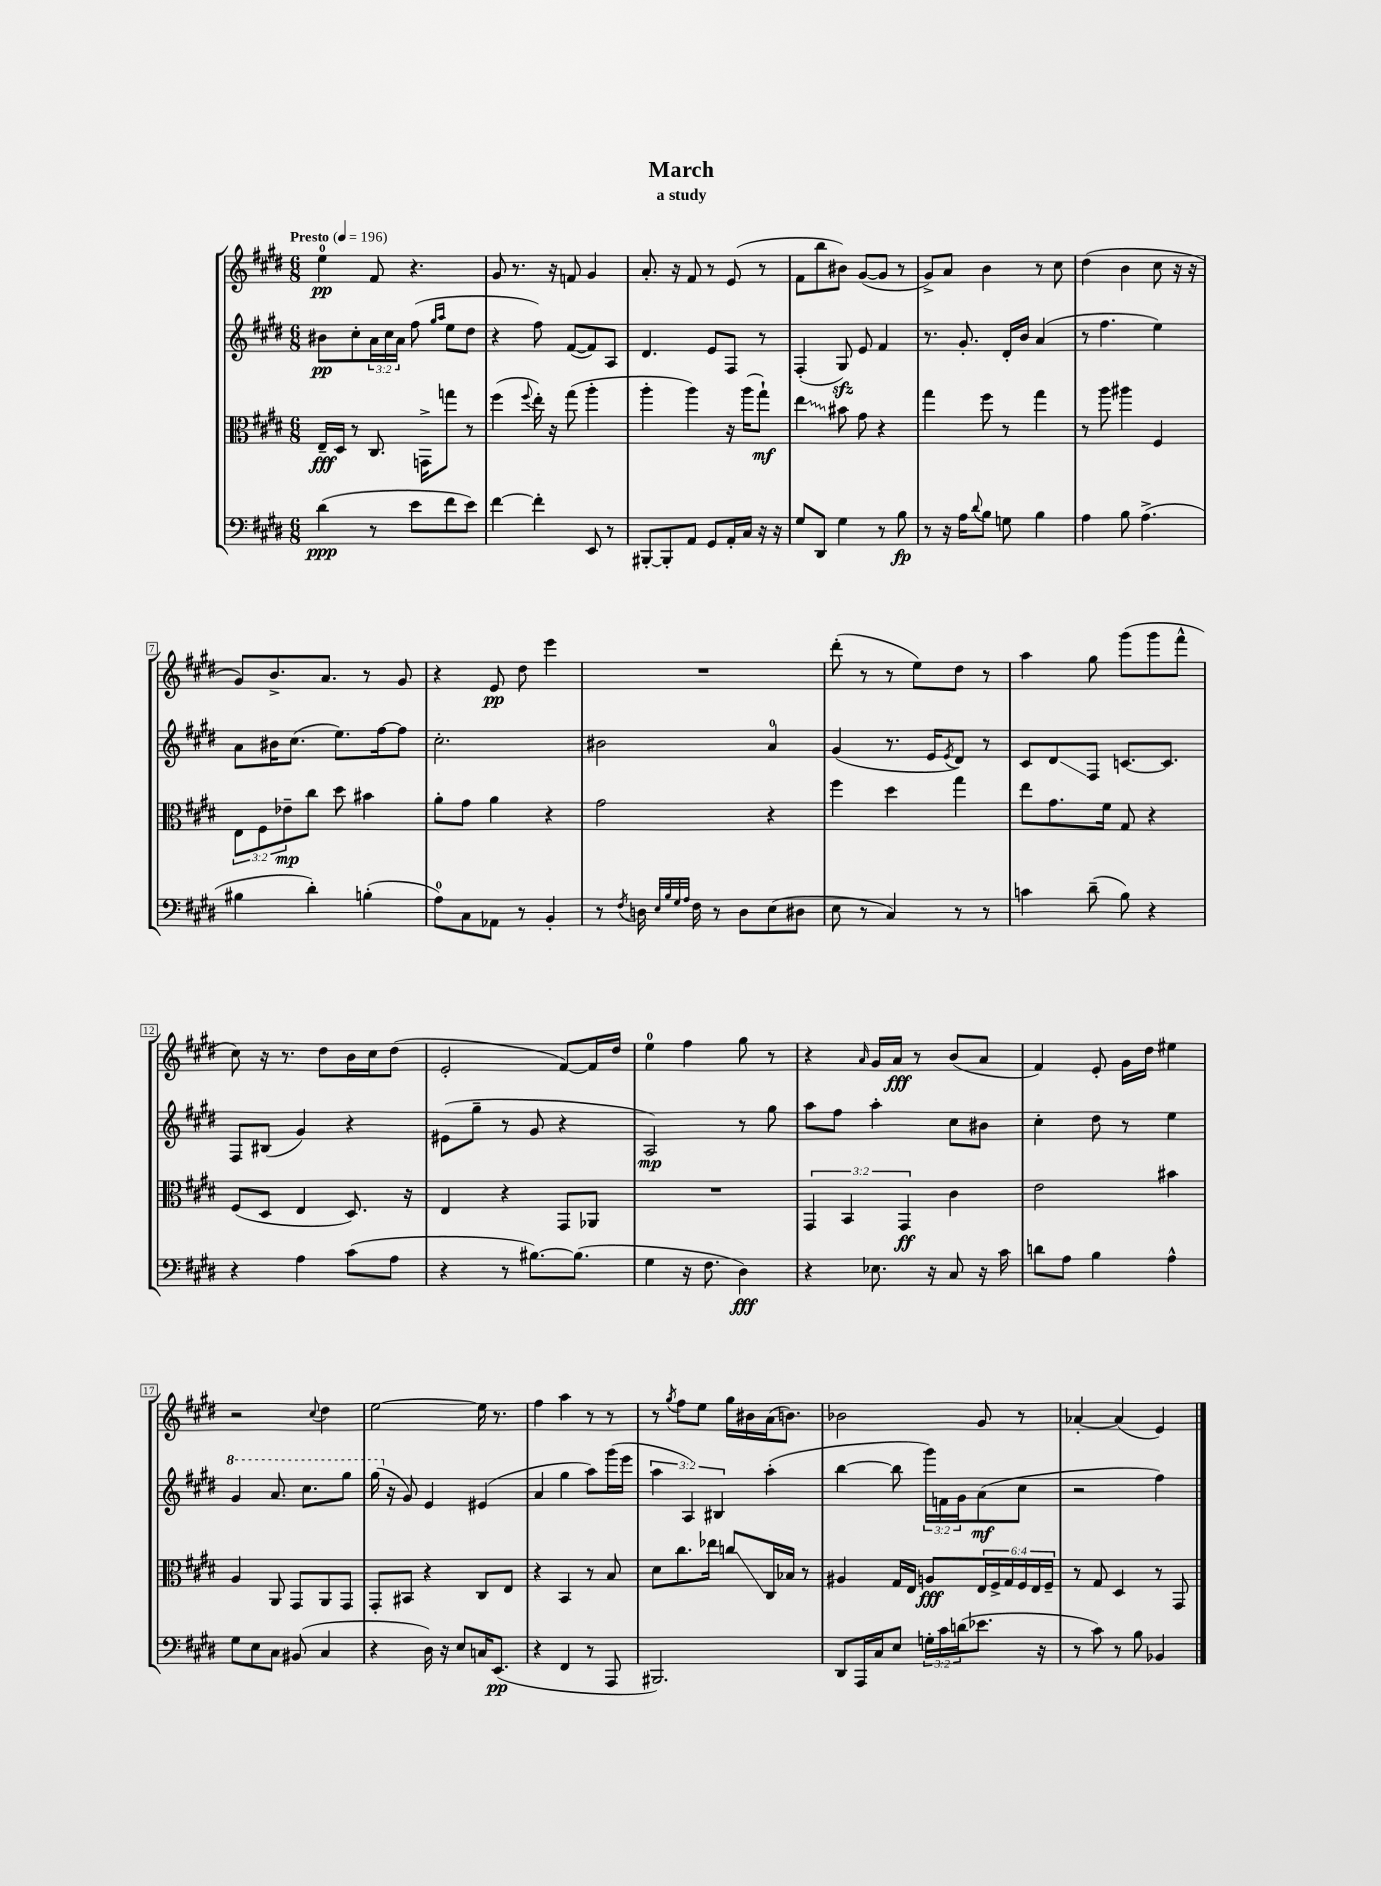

**kern	**kern	**kern	**kern
*staff4	*staff3	*staff2	*staff1
*clefF4	*clefC3	*clefG2	*clefG2
*k[f#c#g#d#]	*k[f#c#g#d#]	*k[f#c#g#d#]	*k[f#c#g#d#]
*M6/8	*M6/8	*M6/8	*M6/8
*MM196	*MM196	*MM196	*MM196
(4d#	16E~	8b#	4ee
.	16D#	.	.
.	8r	8cc#'	.
8r	8.C#	24a	8f#
.	.	24cc#	.
.	.	24a	.
8e	.	(8ff#	4.r
.	16GG^	.	.
.	.	16qqgg#	.
.	.	16qqaa	.
8f#	8gg	8ee	.
8e)	8r	8dd#	.
=	=	=	=
[4f#	(4ff#	4r	8g#
.	.	.	8.r
.	8qqff#	.	.
4f#']	16ee')	8ff#)	.
.	16r	.	16r
.	(8gg#	([8f#	8f
8EE	4aa'	8f#])	4g#
8r	.	8A	.
=	=	=	=
[8BBB#'	4aa'	4.d#	8.a'
8BBB#']	.	.	.
.	.	.	16r
8AA	4aa)	.	8f#
8GG#	.	8e	8r
16AA'	16r	8F#	(8e
16C#	(16aa	.	.
16r	8gg#`)	8r	8r
16r	.	.	.
=	=	=	=
8G#	4ee	(4F#'	8f#
8DD#	.	.	8bb
4G#	8b#	8G#)	8b#)
.	8g#	8e	([8g#
8r	4r	4f#	8g#]
8B	.	.	8r
=	=	=	=
8r	4gg#	8.r	8g#^)
16r	.	.	8a
16A	.	8.g#'	.
8qqd#	.	.	.
8B	8ff#	.	4b
8G	8r	16d#'	.
.	.	16b	.
4B	4gg#	(4a	8r
.	.	.	8cc#
=	=	=	=
4A	8r	8r	(4dd#
.	8aa	4.ff#	.
8B	4aa#	.	4b
(4.A^	.	.	.
.	4F#	4ee)	8cc#
.	.	.	16r
.	.	.	16r
=	=	=	=
4B#	12E	8a	8g#)
.	12F#	.	.
.	.	16b#	8.b^
.	12e-~	.	.
.	.	(8.cc#	.
4d#')	8cc#	.	.
.	.	.	8.a
.	8dd#	8.ee)	.
(4B'	4b#	.	8r
.	.	[16ff#	.
.	.	8ff#]	8g#
=	=	=	=
8A)	8a'	2.cc#'	4r
8C#	8g#	.	.
8AA-	4a	.	8e
8r	.	.	8dd#
4BB'	4r	.	4eee
=	=	=	=
8r	2g#	2b#	2.r
8qF#	.	.	.
16D	.	.	.
32qqE	.	.	.
32qqB	.	.	.
32qqG#	.	.	.
32qqA	.	.	.
16F#	.	.	.
8r	.	.	.
8D	.	.	.
(8E	4r	4a	.
8D#	.	.	.
=	=	=	=
8E	4ff#	(4g#	(8ddd#'
8r	.	.	8r
4C#)	4dd#	8.r	8r
.	.	.	8ee)
.	.	16e	.
.	.	8qe	.
8r	4gg#	8d#)	8dd#
8r	.	8r	8r
=	=	=	=
4c	8ee	8c#	4aa
.	8.g#	8d#	.
(8d#~	.	8F#	8gg#
.	16f#	.	.
8B)	8G#	[8.c	(8ggg#
4r	4r	.	8ggg#
.	.	8.c]	.
.	.	.	8fff#^^
=	=	=	=
4r	(8F#	8F#	8cc#)
.	8D#	(8B#	16r
.	.	.	8.r
4A	4E	4g#)	.
.	.	.	8dd#
(8c#	8.D#)	4r	16b
.	.	.	16cc#
8A	.	.	(8dd#
.	16r	.	.
=	=	=	=
4r	4E	(8e#	2e'
.	.	8gg#~	.
8r	4r	8r	.
[8.B#)	.	8g#	.
.	8GG#	4r	[8f#)
(8.B#]	.	.	.
.	8AA-	.	16f#]
.	.	.	16dd#
=	=	=	=
4G#	2.r	2A)	4ee
16r	.	.	4ff#
8.F#	.	.	.
4D#)	.	8r	8gg#
.	.	8gg#	8r
=	=	=	=
4r	6GG#	8aa	4r
.	.	8ff#	.
.	6BB	.	.
.	.	.	16qqa
8.E-	.	4aa'	16g#
.	.	.	16a
.	6GG#	.	.
.	.	.	8r
16r	.	.	.
8C#	4c#	8cc#	(8b
16r	.	8b#	8a
16c#	.	.	.
=	=	=	=
8d	2e	4cc#'	4f#)
8A	.	.	.
4B	.	8dd#	8e'
.	.	8r	16g#
.	.	.	16dd#
4A^^	4b#	4ee	4ee#
=	=	=	=
8G#	4A	4gg#	2r
8E	.	.	.
8C#	8AA	8.aa	.
(8BB#	8GG#	.	.
.	.	8.ccc#	.
.	.	.	8qqcc#
4C#	8AA	.	4dd#
.	8GG#	8ggg#	.
=	=	=	=
4r	8GG#'	(16ggg#	[2ee
.	.	16r	.
.	8BB#	8g#)	.
16D#)	4r	4e	.
16r	.	.	.
8E	.	.	.
16C	8C#	(4e#	16ee]
(8.EE	.	.	8.r
.	8E	.	.
=	=	=	=
4r	4r	4a	4ff#
4FF#	4BB	4gg#	4aa
8r	8r	8aa)	8r
8AAA	8B	(16ggg#	8r
.	.	16eee	.
=	=	=	=
2.BBB#)	8d#	6aa	8r
.	.	.	8qgg#
.	8.cc#	.	8ff#
.	.	6A)	.
.	.	.	8ee
.	16ee-	.	.
.	.	6B#	.
.	8cc	.	16gg#
.	.	.	16b#
.	16C#	(4aa'	(16a
.	16B-	.	8.b)
.	8r	.	.
=	=	=	=
8DD#	4A#	[4bb	2b-
16AAA	.	.	.
16C#	.	.	.
8E	16G#	8bb]	.
.	16E	.	.
24G'	8A	24ggg#)	.
24c#	.	24f	.
(24d	.	24g#	.
8.e-	24E	(8a	8g#
.	24F#^	.	.
.	24G#	.	.
.	24F#	8cc#	8r
.	24E	.	.
16r	.	.	.
.	24F#~	.	.
=	=	=	=
8r	8r	2r	[4a-'
8c#)	8G#	.	.
8r	4D#	.	(4a-]
8B	.	.	.
4BB-	8r	4ff#)	4e)
.	8GG#	.	.
==	==	==	==
*-	*-	*-	*-
